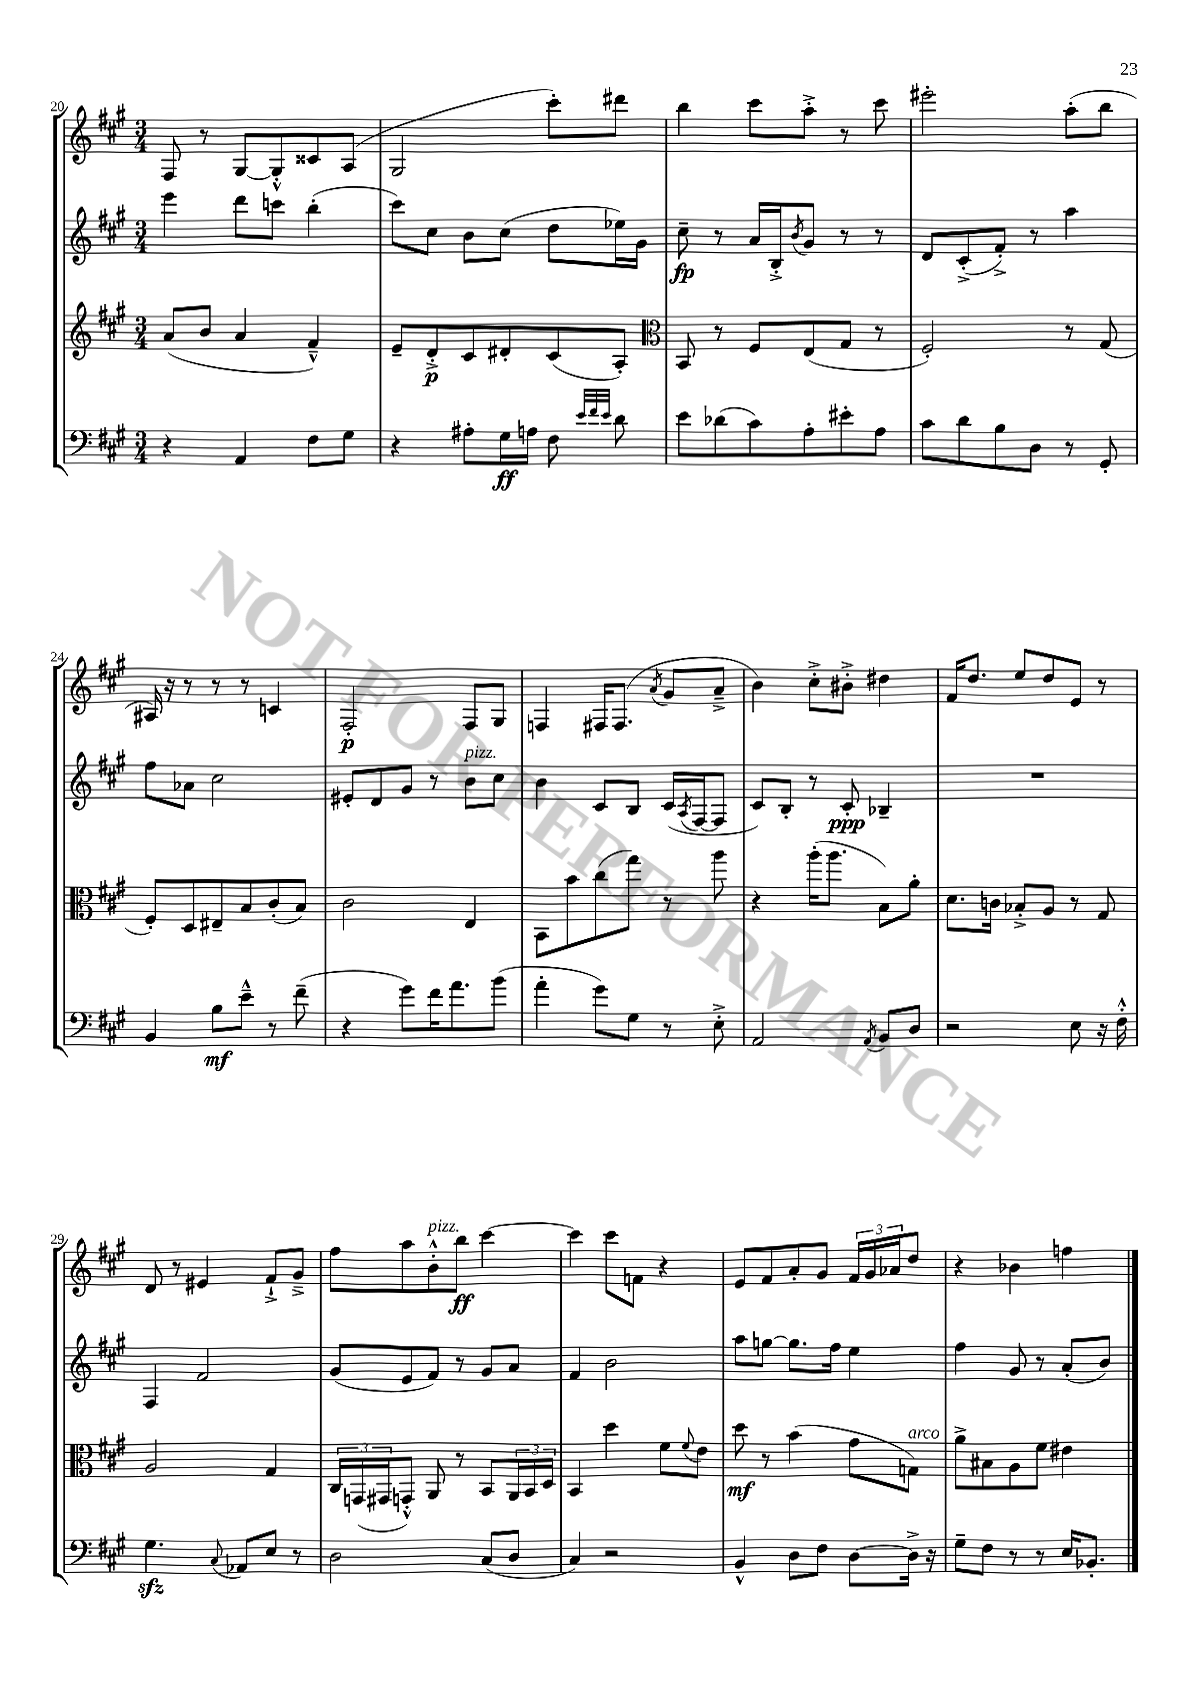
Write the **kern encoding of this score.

**kern	**kern	**kern	**kern
*staff4	*staff3	*staff2	*staff1
*clefF4	*clefG2	*clefG2	*clefG2
*k[f#c#g#]	*k[f#c#g#]	*k[f#c#g#]	*k[f#c#g#]
*M3/4	*M3/4	*M3/4	*M3/4
4r	(8a	4eee	8F#
.	8b	.	8r
4AA	4a	8ddd	[8G#
.	.	8ccc	8G#'^^]
8F#	4f#~^^)	(4bb'	8c##
8G#	.	.	(8A
=	=	=	=
4r	8e~	8ccc#)	2G#
.	8d'^	8cc#	.
8A#'	8c#	8b	.
16G#	8d#'	(8cc#	.
16A	.	.	.
8F#	(8c#	8dd	8ccc#')
32qqe	.	.	.
32qqf#	.	.	.
32qqe	.	.	.
8d	8A')	16ee-)	8ddd#
.	.	16g#	.
=	=	=	=
*	*clefC3	*	*
8e	8BB	8cc#~	4bb
(8d-	8r	8r	.
8c#)	8F#	16a	8ccc#
.	.	16B'^	.
.	.	8qb	.
8A'	(8E	8g#	8aa'^
8e#'	8G#	8r	8r
8A	8r	8r	8ccc#
=	=	=	=
8c#	2F#')	8d	2eee#'
8d	.	(8c#'^	.
8B	.	8f#'^)	.
8D	.	8r	.
8r	8r	4aa	(8aa'
8GG#'	(8G#	.	8bb
=	=	=	=
4BB	8F#')	8ff#	16A#)
.	.	.	16r
.	8D	8a-	8r
8B	8E#~	2cc#	8r
8e~^^	8B	.	8r
8r	(8c#'	.	4c
(8f#~	8B)	.	.
=	=	=	=
4r	2c#	8e#'	2F#'
.	.	8d	.
8g#)	.	8g#	.
16f#	.	8r	.
8.a	.	.	.
.	4E	8b	8F#
(8b	.	8cc#	8G#
=	=	=	=
4a'	8BB	4b	4F
.	8b	.	.
8g#)	(8cc#	8c#	16F#
.	.	.	(8.F#
8G#	8gg#)	8B	.
.	.	.	8qa
8r	8r	(16c#	8g#
.	.	8qA	.
.	.	[16F#	.
8E'^	8aa	8F#]	8a~^
=	=	=	=
2AA	4r	8c#)	4b)
.	.	8B'	.
.	(16aa'	8r	8cc#'^
.	8.aa	.	.
.	.	8c#'	8b#'^
8qAA	.	.	.
8BB	8B)	4B-~	4dd#
8D	8a'	.	.
=	=	=	=
2r	8.d	2.r	16f#
.	.	.	8.dd
.	16c	.	.
.	8B-'^	.	8ee
.	8A	.	8dd
8E	8r	.	8e
16r	8G#	.	8r
16F#'^^	.	.	.
=	=	=	=
4.G#	2A	4F#	8d
.	.	.	8r
.	.	2f#	4e#
8qqC#	.	.	.
8AA-	.	.	.
8E	4G#	.	8f#`^
8r	.	.	8g#~^
=	=	=	=
2D	24C#	(8g#	8ff#
.	(24GG	.	.
.	24GG#	.	.
.	8GG'^^)	8e	8aa
.	8AA	8f#)	8b'^^
.	8r	8r	8bb
(8C#	8BB	8g#	[4ccc#
8D	24AA	8a	.
.	24BB	.	.
.	24D	.	.
=	=	=	=
4C#)	4BB	4f#	4ccc#]
2r	4dd	2b	8ccc#
.	.	.	8f
.	8f#	.	4r
.	8qqf#	.	.
.	8e	.	.
=	=	=	=
4BB^^	8dd	8aa	8e
.	8r	[8gg	8f#
8D	(4b	8.gg]	8a'
8F#	.	.	8g#
.	.	16ff#	.
[8D	8g#	4ee	24f#
.	.	.	24g#
.	.	.	24a-
16D^]	8G)	.	8dd
16r	.	.	.
=	=	=	=
8G#~	8a^	4ff#	4r
8F#	8B#	.	.
8r	8A	8g#	4b-
8r	8f#	8r	.
16E	4e#	(8a'	4ff
8.BB-'	.	.	.
.	.	8b)	.
==	==	==	==
*-	*-	*-	*-
